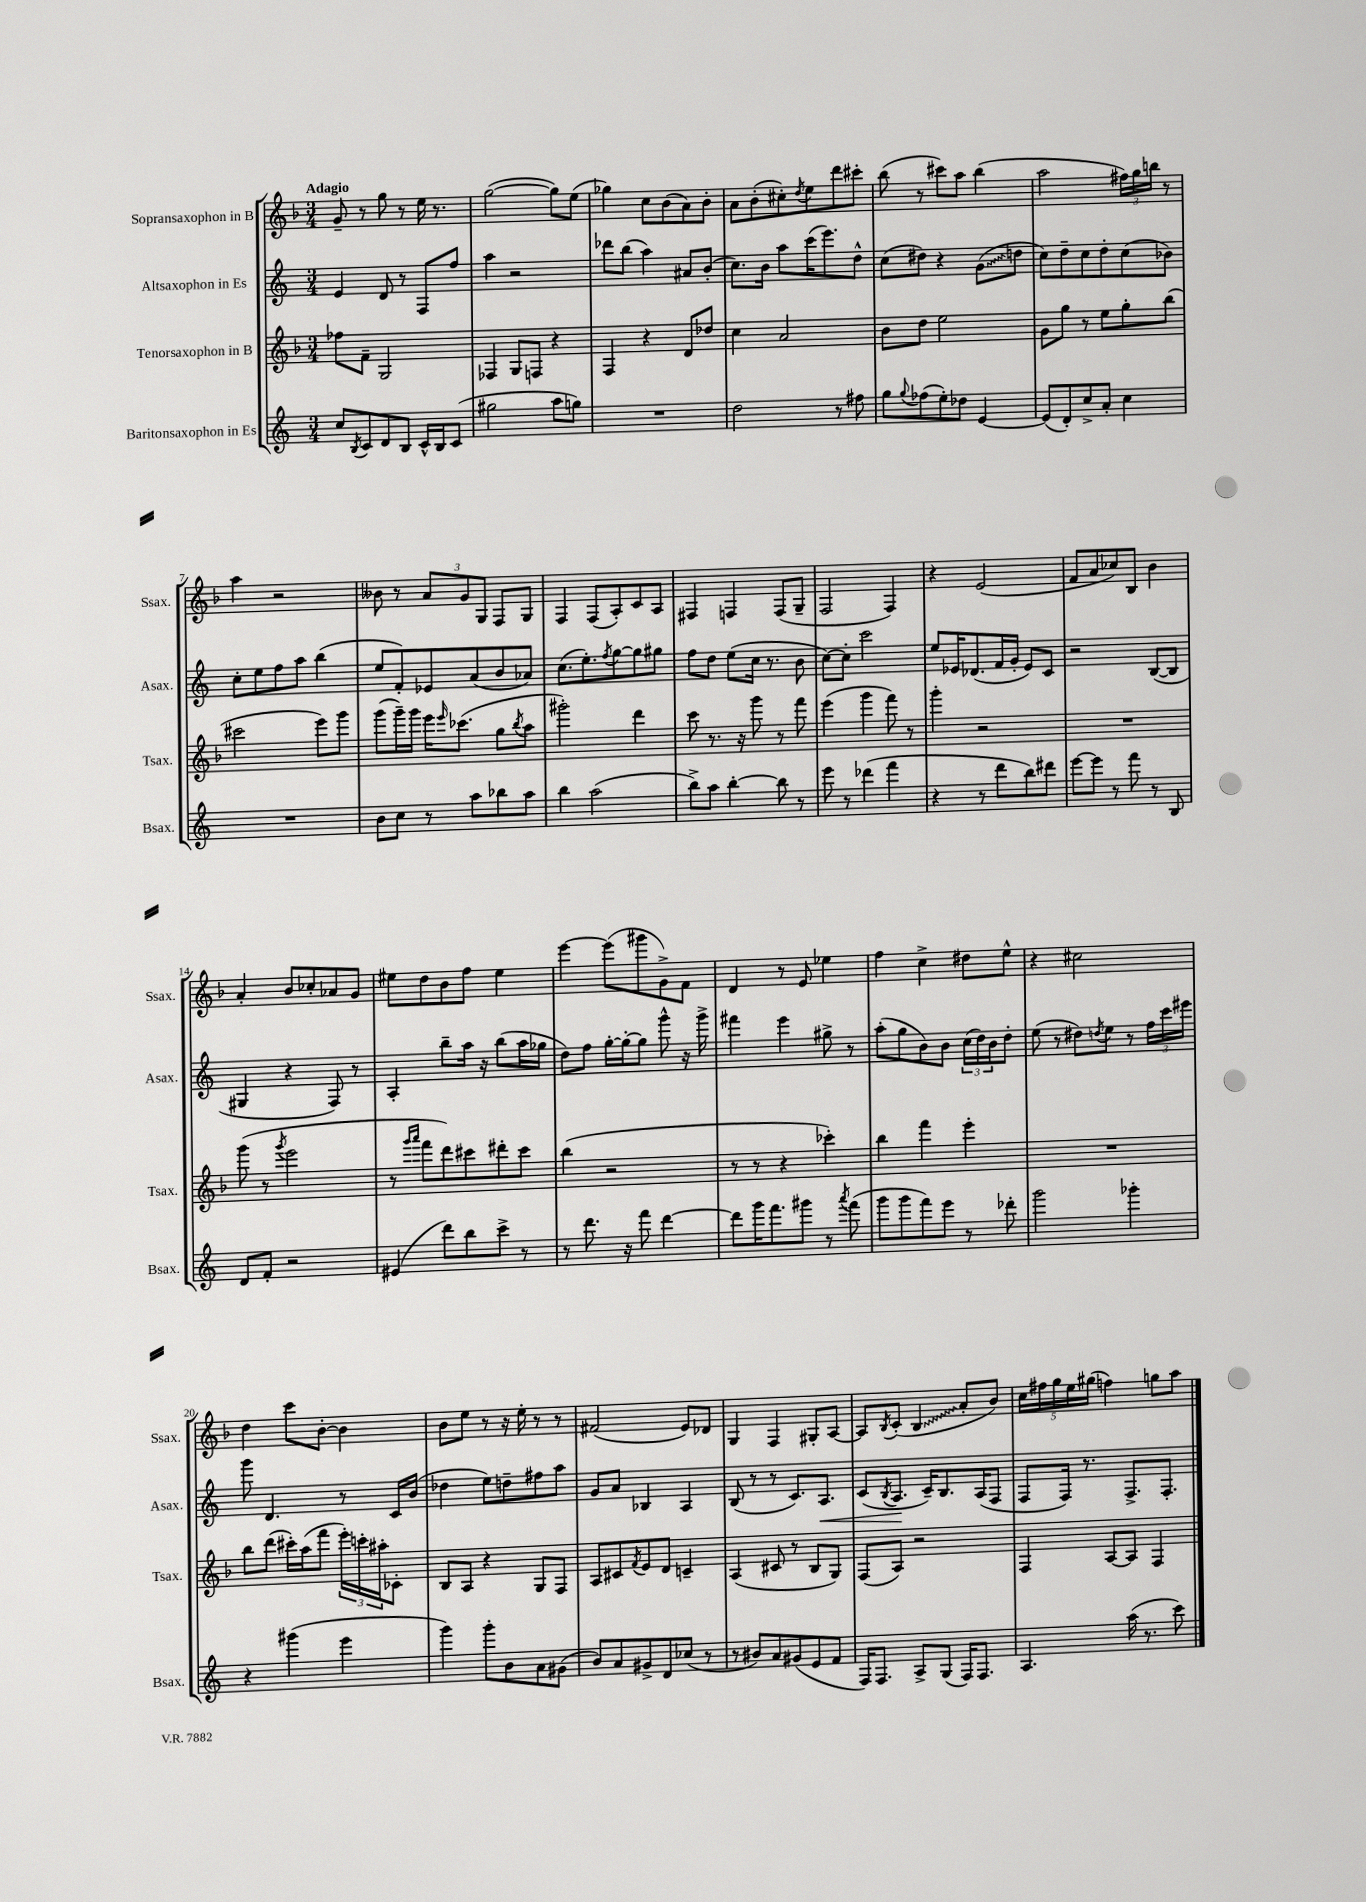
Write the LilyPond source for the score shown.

<<
\new StaffGroup <<
\new Staff = "s0" \with { instrumentName = "Sopransaxophon in B" shortInstrumentName = "Ssax." } {
    \clef treble \key f \major \numericTimeSignature \time 3/4 \tempo "Adagio"
    g'8-- r8 g''8 r8 e''16 r8. |
    g''2~( g''8) e''8( |
    ges''4) c''8 bes'8( a'8) bes'8-. |
    a'8 bes'8-.( cis''8-.) \acciaccatura { d''8 } e''8 d'''8 cis'''8-. |
    bes''8( r8 cis'''8) a''8 bes''4( |
    a''2 \tuplet 3/2 { fis''16) g''16 b''16 } r8 |
    a''4 r2 |
    beses'8 r8 \tuplet 3/2 { a'8 g'8 g8 } f8 g8 |
    f4 f8( a8-.) c'8 a8 |
    fis4 f4 f8( g8-- |
    f2 f4) |
    r4 e'2( |
    f'8 a'8 ces''8) bes8 bes'4 |
    a'4-. bes'8 ces''8-. aes'8 g'8 |
    eis''8 d''8 bes'8 f''8 eis''4 |
    e'''4~ e'''8( gis'''8 g'8->) f'8 |
    d'4 r8 e'8 ees''4 |
    f''4 c''4-> dis''8 e''8-^ |
    r4 cis''2 |
    d''4 c'''8 bes'8~-. bes'4 |
    bes'8 e''8 r8 r16 e''16-. r8 r8 |
    fis'2( e'8) des'8 |
    g4 f4 gis8-. a8~ |
    a8 \acciaccatura { bes8 } c'8-.( \once \override Glissando.style = #'zigzag bes4\glissando a'8-. bes'8) |
    \tuplet 5/4 { c''16 fis''16 g''16 e''16 gis''16( } f''4) g''8 a''8 \bar "|." |
}
\new Staff = "s1" \with { instrumentName = "Altsaxophon in Es" shortInstrumentName = "Asax." } {
    \clef treble \key c \major \numericTimeSignature \time 3/4
    e'4 d'8 r8 f8 f''8 |
    a''4 r2 |
    des'''8 b''8( a''4) ais'8 b'8-.( |
    c''8.) b'16 a''8 c'''16( e'''8.) d''8-^ |
    c''8( dis''8) r4 \once \override Glissando.style = #'zigzag g'8\glissando( d''8 |
    c''8) d''8-- c''8 d''8-. c''8( bes'8) |
    c''8-. e''8 f''8 a''8 b''4( |
    e''8 f'8-.) ees'8 a'8( b'8 aes'8) |
    c''8.( e''8.-.) \acciaccatura { f''8 } g''8~ g''8 gis''8 |
    f''8 d''8 e''8( c''16 r8. b'8 |
    c''8~) c''8-. c'''2 |
    e''8 ees'16 des'8.( f'16 g'16-. ees'8) c'8 |
    r2 b8~( b8 |
    gis4 r4 f8) r8 |
    a4-. b''8-- a''16 r16 b''8( a''16 ges''16 |
    d''8) f''8 g''16~-. g''16~-. g''8 g'''8-^ r16 g'''16-> |
    fis'''4 e'''4 gis''8-> r8 |
    a''8-.( g''8 b'8) b'8 \tuplet 3/2 { c''16( d''16) b'16 } d''8-. |
    e''8( r8 dis''8) \acciaccatura { d''8 } e''8 r8 \tuplet 3/2 { f''16 c'''16 eis'''16 } |
    g'''8 d'4. r8 c'16 b'16( |
    des''4 e''8) d''8-- fis''8 a''8 |
    g'8 a'8 bes4 a4 |
    b8( r8 r8 c'8.) a8.\< |
    c'8( \acciaccatura { b8 } a8.\! c'16--) b8. a16( f8 |
    f8 f16) r8. f8.-> f8.-. \bar "|." |
}
\new Staff = "s2" \with { instrumentName = "Tenorsaxophon in B" shortInstrumentName = "Tsax." } {
    \clef treble \key f \major \numericTimeSignature \time 3/4
    fes''8 f'8-- g2 |
    fes4 g8 f8 r4 |
    f4 r4 d'8 des''8 |
    c''4 a'2 |
    bes'8 d''8 e''2 |
    g'8 g''8 r8 e''8 g''8-. bes''8( |
    cis'''2 e'''8) g'''8 |
    g'''8( g'''16--) g'''16 e'''16 \grace { e'''16 } ces'''8.( g''8 \acciaccatura { bes''8 } a''8 |
    gis'''2-.) d'''4 |
    c'''8 r8. r16 g'''8 r8 f'''8 |
    e'''4( g'''4 f'''8) r8 |
    g'''4-. r2 |
    R2. |
    g'''8( r8 \acciaccatura { g'''8 } e'''2 |
    r8 \grace { g'''16 a'''16 } f'''8 d'''8) cis'''8 dis'''8-. cis'''8 |
    bes''4( r2 |
    r8 r8 r4 ces'''4-.) |
    bes''4 f'''4 e'''4-. |
    R2. |
    bes''8 d'''8( cis'''16-.) a''16( f'''8 \tuplet 3/2 { e'''16-.) c'''16-. ais''16-. } ces'8-. |
    bes8 a8 r4 g8 f8 |
    a8 cis'8 \acciaccatura { f'8 } e'8 d'8 c'4-- |
    a4( cis'8 r8 bes8 g8) |
    f8( a8) r2 |
    f4 a8~ a8 f4 \bar "|." |
}
\new Staff = "s3" \with { instrumentName = "Baritonsaxophon in Es" shortInstrumentName = "Bsax." } {
    \clef treble \key c \major \numericTimeSignature \time 3/4
    c''8 \acciaccatura { b8 } c'8 d'8 b8 c'16-^ b16 c'8( |
    gis''2 a''8 g''8) |
    R2. |
    d''2 r8 fis''8 |
    g''8 \appoggiatura { g''8 } fes''8( e''8-.) des''8 e'4~ |
    e'8( d'8-.) c''8-> a'8-. c''4 |
    R2. |
    b'8 c''8 r8 a''8 bes''8 a''8 |
    b''4 a''2( |
    b''8->) a''8 b''4~-. b''8 r8 |
    e'''8 r8 des'''4( f'''4 |
    r4 r8 d'''8 b''8) dis'''8 |
    e'''8~ e'''8 r8 f'''8 r8 b8 |
    d'8 f'8-. r2 |
    eis'4( d'''8) b''8 c'''8-> r8 |
    r8 d'''8. r16 f'''8 d'''4~ |
    d'''8 g'''16 f'''8. gis'''8 r8 \acciaccatura { a'''8 } f'''8( |
    g'''8 g'''8 f'''8) e'''8 r8 des'''8-. |
    g'''2 ges'''4-. |
    r4 gis'''4( e'''4 |
    g'''4) g'''8-. b'8 a'8 gis'8( |
    b'8) a'8 gis'8-> d'8 ces''8( r8 |
    r8 bis'8) a'8 gis'8( e'8 f'8 |
    f16) f8. a8-> g8( f16) f8. |
    a4. a''16( r8. c'''8) \bar "|." |
}
>>
>>
